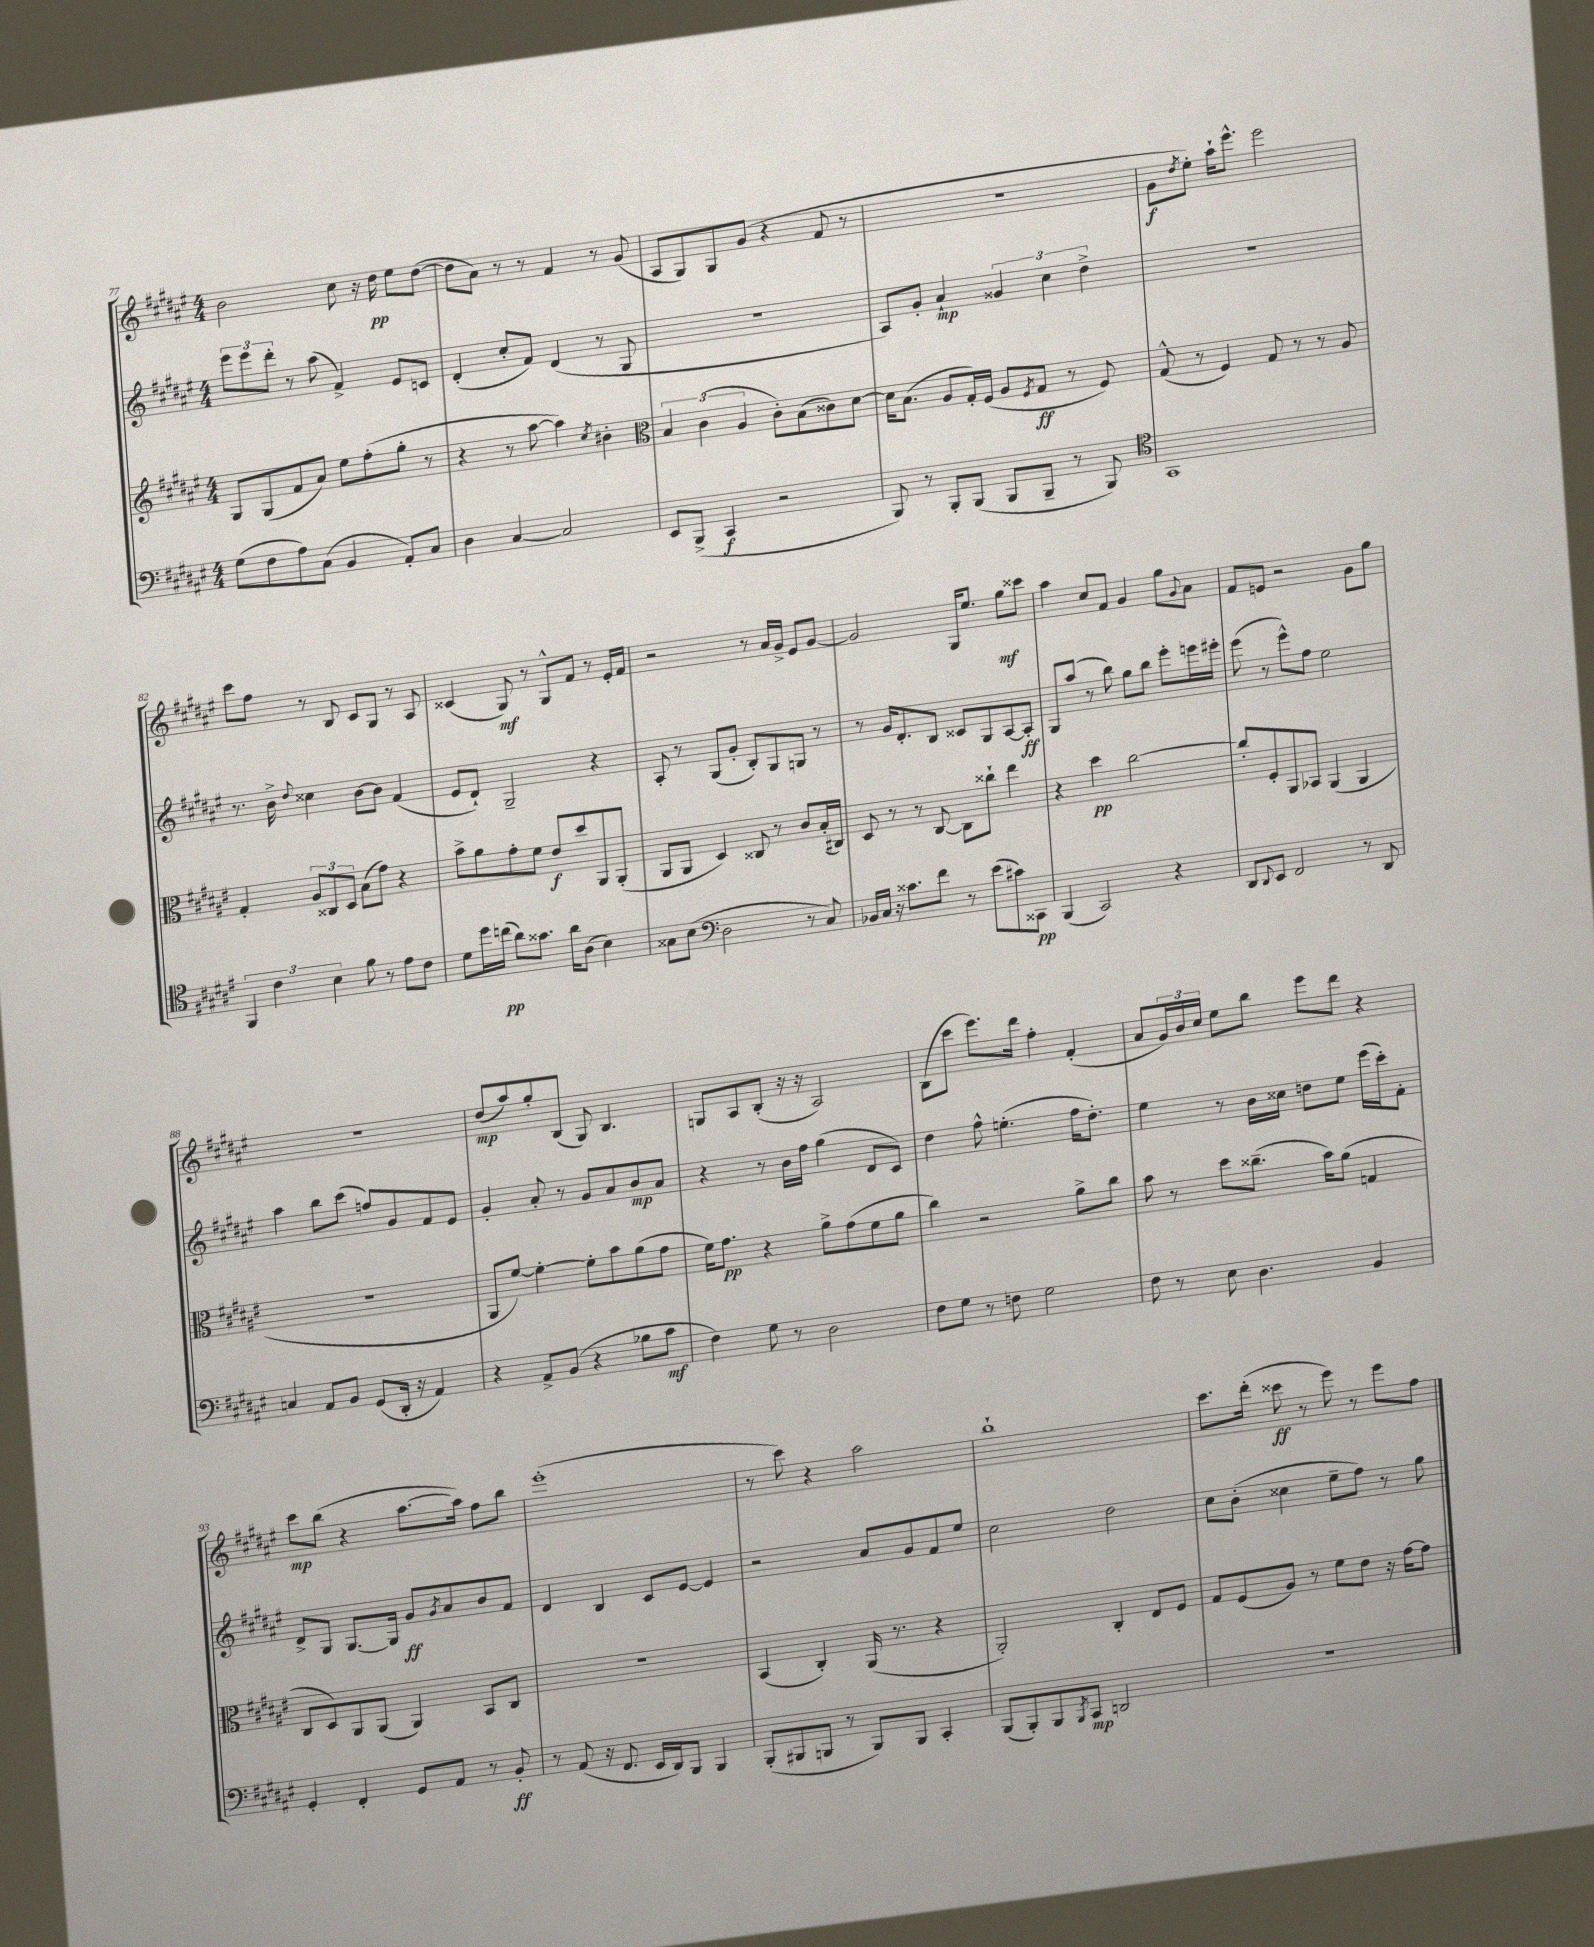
<<
\new StaffGroup <<
\new Staff = "s0" {
    \clef treble \key fis \major \numericTimeSignature \time 4/4
    b'2 cis''8 r16 dis''16\pp eis''8 dis''8~( |
    dis''8 ais'8) r8 r8 fis'4 r8 gis'8( |
    ais8 gis8) gis8 gis'8( r4 fis'8 r8 |
    R1 |
    gis'8\f \acciaccatura { dis''8 } eis''8-.) ais''16-! eis'''8.-^ eis'''2 |
    cis'''8 fis''8 r8 b8 cis'8 gis8 r8 ais8 |
    cisis'4( gis8\mf) r8 gis8-^ fis'8 r8 eis'16-. fis'16 |
    r2 r8 ais'16 gis'16-> eis'8 gis'8~ |
    gis'2 gis16 eis''8. gis''8\mf cisis'''8 |
    ais''4 cis''8 fis'8 gis'4 gis''8 \appoggiatura { gis'8 } ais'8 |
    fis'8 e'8 r2 gis'8 gis''8 |
    r1 |
    dis''8\mp( ais''8) gis''8-. b8( gis8) b4. |
    g8 ais8 b8-.( r16 r16 ais2) |
    b8( cis'''8 eis'''8.) dis'''16 fis''4-. fis'4-.( |
    ais'8 \tuplet 3/2 { gis'16) b'16 cis''16 } eis''8 b''8 eis'''8 dis'''8 r4 |
    cis'''8\mp b''8( r4 ais''8.~ ais''16) fis''8 b''8 |
    eis'''1-.( |
    r8 cis'''8) r4 ais''2 |
    b''1-! |
    cis'''8. dis'''16-.( cisis'''8\ff r8 eis'''8) r8 eis'''8 fis''8 \bar "|." |
}
\new Staff = "s1" {
    \clef treble \key fis \major \numericTimeSignature \time 4/4
    \tuplet 3/2 { eis'''8 eis'''8 dis'''8-. } r8 ais''8( fis'4->) eis'8 c'8 |
    dis'4-.( cis''8-. fis'8) dis'4( r8 gis8 |
    R1 |
    ais8) gis'8-. ais'4-!\mp \tuplet 3/2 { gisis'4 cis''4 dis''4-> } |
    R1 |
    r8. b'16-> \appoggiatura { dis''8 } cisis''4 b'8~ b'8 fis'4( |
    eis'8 dis'8-!) gis2-- r4 |
    ais8-. r8 gis8( gis'8-. b8-.) gis8 g8 r8 |
    r8 gis'16 dis'8.-. b8 cisis'8 gis8 ais8~ ais8-.\ff |
    gis8 ais''8( r8 b''8) gis''8 b''8 eis'''8-. e'''16 eis'''16-. |
    eis'''8( r8 eis'''8-^) fis''8 eis''2 |
    ais''4 b''8 cis'''8( f''8) gis'8 fis'8 eis'8 |
    gis'4-. ais'8-. r8 gis'8 ais'8 b'8\mp ais'8 |
    r4 r8 b'16 fis''16 gis''4( dis'8 cis'8) |
    dis''4 fis''8-^ e''4.-.( fis''16 dis''8.-.) |
    eis''4 r8 b'16 cisis''16 d''8 eis''8 eis'''16( cis'''16-.) fis'8-. |
    dis'8-> gis8 gis8.~ gis16 gis'8\ff \acciaccatura { gis'8 } ais'8 b'8 fis'8 |
    dis'4 b4 cis'8 eis'8~ eis'4 |
    r2 ais'8 gis'8 fis'8 eis''8 |
    cis''2 dis''2 |
    cis''8 b'8-.( cisis''4 eis''8-- fis''8) r8 gis''8 \bar "|." |
}
\new Staff = "s2" {
    \clef treble \key fis \major \numericTimeSignature \time 4/4
    gis8 gis8( fis'8 ais'8) eis''8 fis''8-.( gis''8-. r8 |
    r4 r8 ais''8~ ais''4) \acciaccatura { cis''8 } bis'4-. |
    \clef alto \tuplet 3/2 { b4 cis'4( ais4 } cis'8-.) b8( cisis'8) dis'8~ |
    dis'16 b8.( ais8 gis16-.) fis16( ais8 \acciaccatura { fis8 } gis8\ff r8 fis8) |
    gis8-^( r8 fis4) gis8 r8 r8 ais8 |
    gis4-. \tuplet 3/2 { ais8 cisis8 dis8 } b8( gis'8) r4 |
    b'8-> ais'8 gis'8-. fis'8 eis'8\f dis''8 ais,8 ais,8-.( |
    ais,8 ais,8 dis4) cisis8 r8 cis'8 b16-.( cis16) |
    dis8 r8 r8 cis8~ cis8 cisis''8-! eis''4 |
    r4 dis''4\pp cis''2~ |
    cis''8-. fis8-. ais,8 bes,8 ais,4( ais,4 |
    R1 |
    ais,8 fis'8~) fis'4~-. fis'8-. b'8 ais'8( gis'8 |
    fis'16) gis'8.\pp r4 ais'8-> gis'8( fis'8 ais'8 |
    cis''4) r2 ais'8-> cis''8 |
    b'8 r8 dis''8 cisis''8.--( b'16) ais'8( g4 |
    cis8 dis8) ais,8 ais,8( ais,4) b,8 cis8 |
    R1 |
    b,4( cis4-.) ais,16( r8. r4 |
    ais,2-.) cis4-. eis8 fis8 |
    gis8 fis8( ais8) r8 fis'8 eis'8 r16 gis'16~ gis'8 \bar "|." |
}
\new Staff = "s3" {
    \clef bass \key fis \major \numericTimeSignature \time 4/4
    gis8( fis8 ais8) cis8( b,4 ais,8-.) cis8 |
    dis4 cis4~ cis2 |
    eis,8 b,,8->( cis,4\f r2 |
    b,,8) r8 b,,8-. b,,8( b,,8 b,,8-- r8 b,,8) |
    \clef tenor gis,1 |
    \tuplet 3/2 { fis,4 cis'4 b4 } fis'8 r8 eis'8 cis'8 |
    dis'8 dis''16 c''16\pp( ais'8) gisis'8. ais'16 ais8( b4) |
    gisis8 b8( \clef bass dis2 r8 cis8) |
    bes,16 cis16 r16 cisis'8. fis'8 r8 eis'8( cis'8) cisis,8\pp |
    b,,4( cis,2) r4 |
    dis,8 \appoggiatura { dis,8 } eis,8 fis,2 r8 dis,8 |
    c4 ais,8 b,8 gis,8( dis,16-. r16 ais,4) |
    r4 ais,8-> b,8( r4 bes8 cis'8\mf |
    fis4) gis8 r8 dis2 |
    fis8 gis8 r8 f8 gis2 |
    fis8 r8 eis8 dis4. b,4 |
    gis,4-. fis,4-. gis,8 ais,8 r8 b,8-.\ff |
    r8 ais,8( r16 fis,8. eis,16 dis,16) b,,8 b,,4 |
    b,,8-.( bis,,8 b,,8 r8 b,,8) b,,8 cis,4-. |
    b,,8( b,,8-.) b,,8 \acciaccatura { b,,8 } cis,8\mp d,2 |
    r1 \bar "|." |
}
>>
>>
\layout { \context { \Score currentBarNumber = #77 } }
